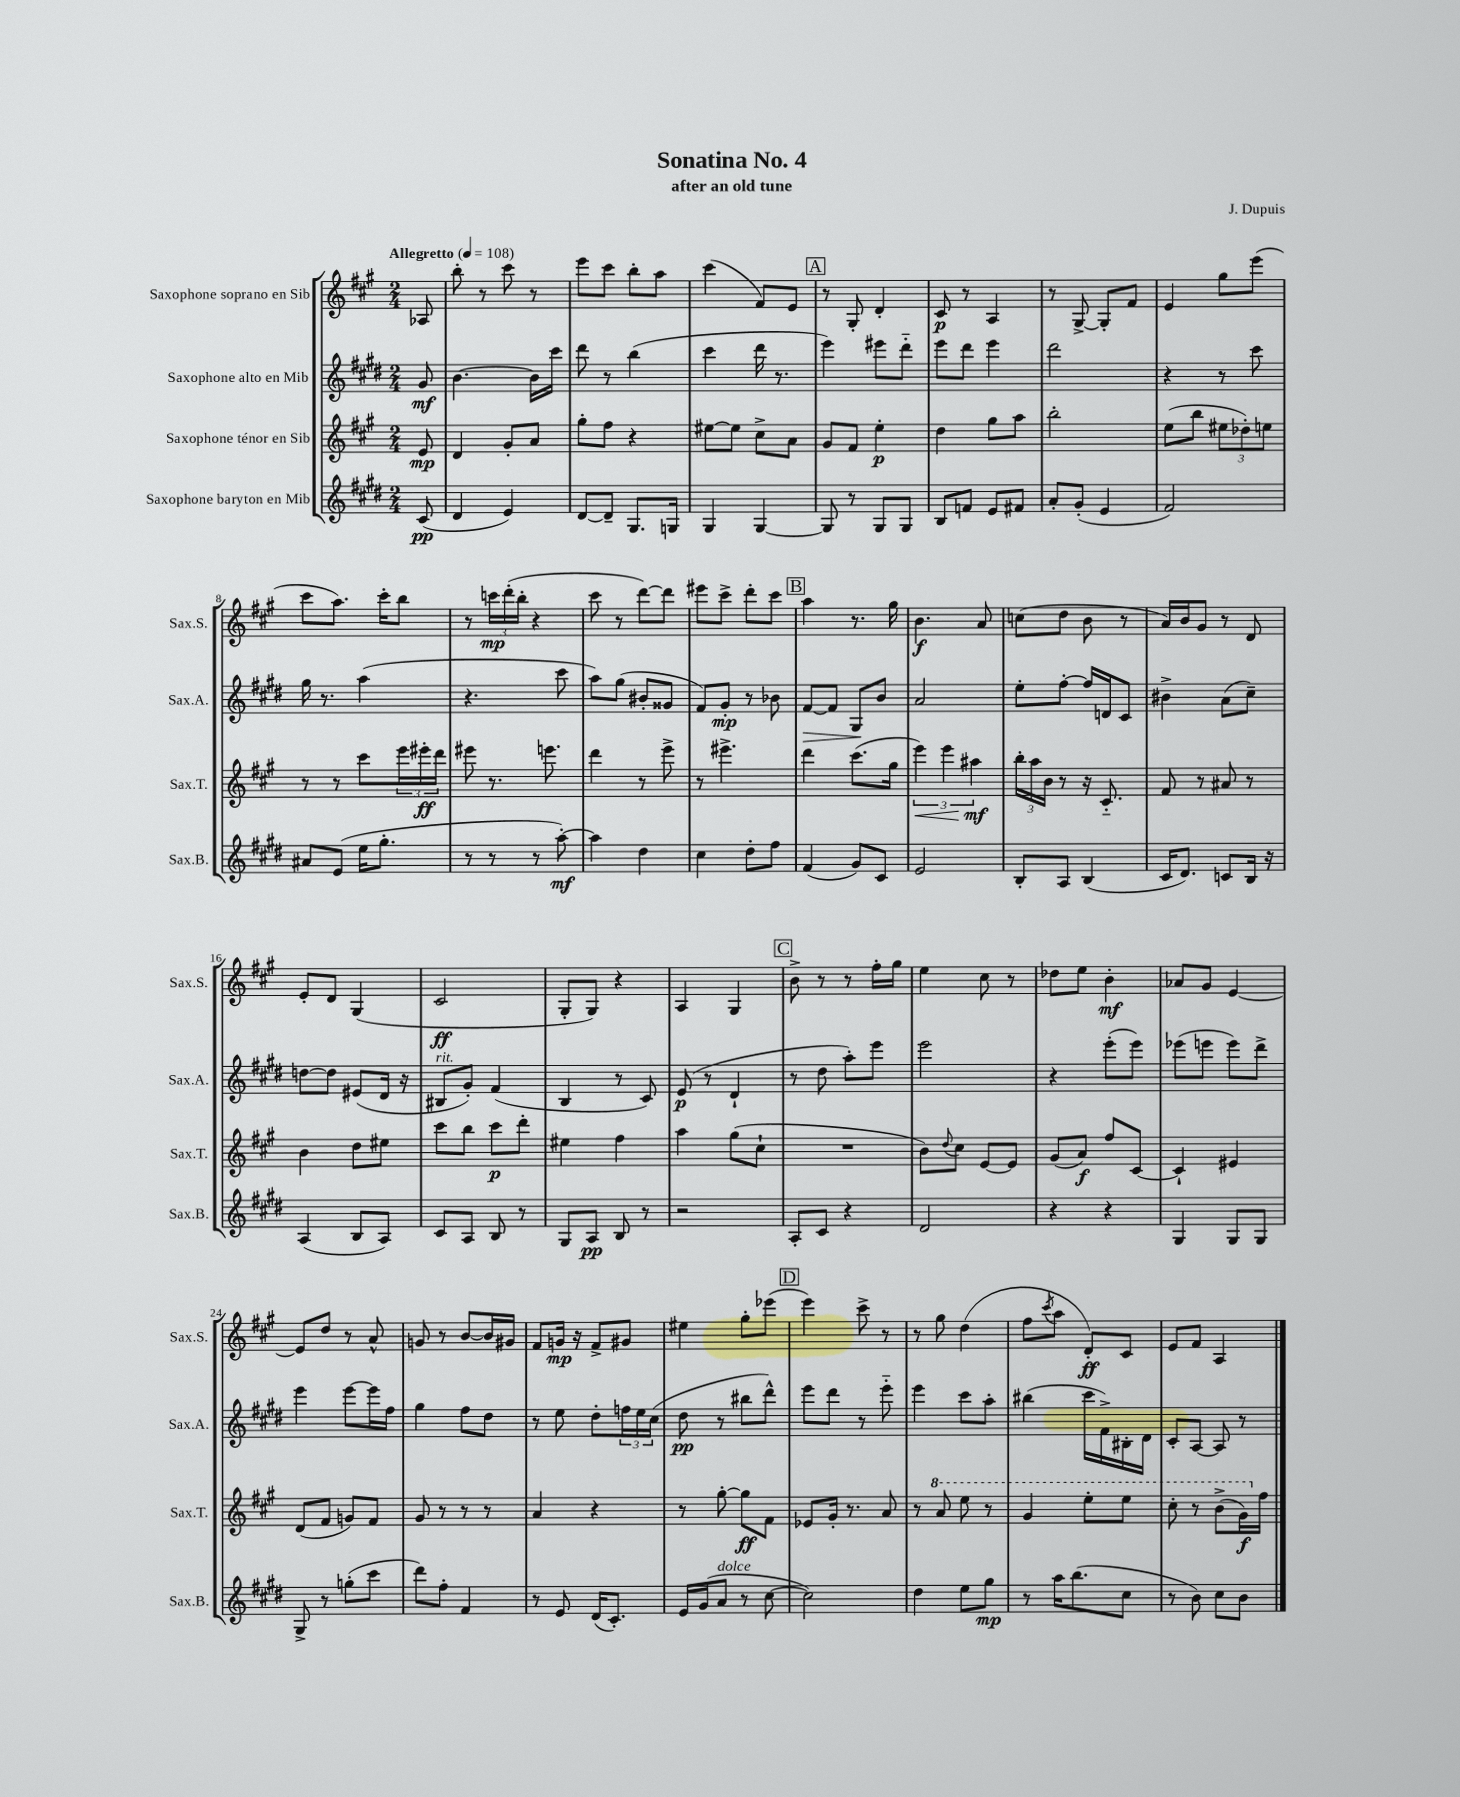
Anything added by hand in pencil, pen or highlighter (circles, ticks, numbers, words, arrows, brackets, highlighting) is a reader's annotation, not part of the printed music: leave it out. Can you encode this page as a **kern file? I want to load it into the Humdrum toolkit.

**kern	**kern	**kern	**kern
*staff4	*staff3	*staff2	*staff1
*clefG2	*clefG2	*clefG2	*clefG2
*k[f#c#g#d#]	*k[f#c#g#]	*k[f#c#g#d#]	*k[f#c#g#]
*M2/4	*M2/4	*M2/4	*M2/4
*MM108	*MM108	*MM108	*MM108
(8c#	8e	8g#	8A-
=	=	=	=
4d#	4d	[4.b	8bb'
.	.	.	8r
4e)	8g#'	.	8ccc#
.	8a	16b]	8r
.	.	16ccc#	.
=	=	=	=
[8d#	8gg#'	8ddd#	8eee
8d#~]	8ff#	8r	8ccc#
8.G#	4r	(4bb	8bb'
.	.	.	8aa
16G	.	.	.
=	=	=	=
4G#	[8ee#	4ccc#	(4ccc#
.	8ee#]	.	.
[4G#	8cc#^	16ddd#	8f#)
.	.	8.r	.
.	8a	.	8e
=	=	=	=
8G#]	8g#	4eee)	8r
8r	8f#	.	8G#'
8G#	4ee'	8eee#	4d'
8G#	.	8ddd#'~	.
=	=	=	=
8B	4dd	8eee	8c#
8f	.	8ddd#	8r
8e	8gg#	4eee	4A
8f#	8aa	.	.
=	=	=	=
8a'	2bb'	2ddd#	8r
(8g#'	.	.	[8G#^
4e	.	.	8G#']
.	.	.	8f#
=	=	=	=
2f#)	(8ee	4r	4e
.	8bb	.	.
.	12ee#	8r	8gg#
.	12dd-')	.	.
.	.	8ccc#	(8eee
.	12ee	.	.
=	=	=	=
8a#	8r	16gg#	8ccc#
.	.	8.r	.
(8e	8r	.	8.aa)
16ee	8ccc#	(4aa	.
8.gg#'	.	.	16ccc#'
.	24eee	.	8bb
.	24eee#'	.	.
.	24ddd	.	.
=	=	=	=
8r	8eee#	4.r	8r
8r	8.r	.	24ccc
.	.	.	(24ddd'
.	.	.	24bb'
8r	.	.	4r
.	8.eee	.	.
[8aa')	.	8ccc#	.
=	=	=	=
4aa]	4ddd	8aa)	8ccc#
.	.	(8gg#	8r
4dd#	8r	8b#'	[8ddd)
.	8eee^	8g##	8ddd]
=	=	=	=
4cc#	8r	8f#)	8eee#
.	4.eee#^	8g#'	8ccc#^
8dd#'	.	8r	8ddd'
8ff#	.	8b-	8ccc#
=	=	=	=
(4f#	4ddd	[8f#	4aa
.	.	8f#]	.
8g#)	(8.ccc#	8G#	8.r
8c#	.	8b	.
.	16gg#	.	16gg#
=	=	=	=
2e	6eee)	2a	4.b
.	6eee	.	.
.	6aa#	.	.
.	.	.	8a
=	=	=	=
8B'	24bb'	8ee'	(8cc
.	24aa	.	.
.	24b	.	.
8A	8r	[8ff#'	8dd
(4B	16r	16ff#]	8b
.	8.c#'~	16d	.
.	.	8c#	8r
=	=	=	=
16c#	8f#	4b#^	16a)
8.d#)	.	.	16b
.	8r	.	8g#
8c	8a#	(8a	8r
16B	8r	8cc#~)	8d
16r	.	.	.
=	=	=	=
(4A	4b	[8dd	8e'
.	.	8dd]	8d
8B	8dd	(8e#	(4G#
8A)	8ee#	16d#	.
.	.	16r	.
=	=	=	=
8c#	8ccc#	8B#	2c#
8A	8bb	8g#')	.
8B	8ccc#	(4f#	.
8r	8ddd'	.	.
=	=	=	=
8G#	4ee#	4B	8G#'
8A	.	.	8G#)
8B	4ff#	8r	4r
8r	.	8c#)	.
=	=	=	=
2r	4aa	(8e	4A
.	.	8r	.
.	(8gg#	4d#`	4G#
.	8cc#`	.	.
=	=	=	=
8A'	2r	8r	8b^
8c#	.	8dd#	8r
4r	.	8aa')	8r
.	.	8eee	16ff#'
.	.	.	16gg#
=	=	=	=
2d#	8b)	2eee	4ee
.	8qqdd	.	.
.	8cc#	.	.
.	[8e	.	8cc#
.	8e]	.	8r
=	=	=	=
4r	(8g#	4r	8dd-
.	8a)	.	8ee
4r	8ff#	(8eee'	4b'
.	[8c#	8eee)	.
=	=	=	=
4G#	4c#`]	(8eee-	8a-
.	.	8eee	8g#
8G#	4e#	8eee)	[4e
8G#	.	8ddd#^	.
=	=	=	=
8G#^	(8d	4eee	8e]
8r	8f#	.	8dd
(8gg'	8g)	[8eee	8r
8ccc#	8f#	16eee]	8a^^
.	.	16ff#	.
=	=	=	=
8ddd#)	8g#	4gg#	8g
8ff#'	8r	.	8r
4f#	8r	8ff#	[8b
.	8r	8dd#	16b]
.	.	.	16g#
=	=	=	=
8r	4a	8r	8f#
8e	.	8ee	16g
.	.	.	16r
(16d#	4r	8dd#'	8f#^
8.c#')	.	.	.
.	.	24ff	8g#
.	.	24ee	.
.	.	(24cc#	.
=	=	=	=
16e	8r	8dd#	4ee#
(16g#	.	.	.
8a	[8gg#'	8r	.
8r	8gg#]	8bb#	8gg#'
[8cc#	8f#	8ddd#^^)	(8eee-
=	=	=	=
2cc#])	8e-	8eee	4eee)
.	16g#'	8ddd#	.
.	8.r	.	.
.	.	8r	8ccc#^
.	8a	8eee'~	8r
=	=	=	=
4dd#	8r	4eee	8r
.	8aa	.	8gg#
8ee	8eee	8ccc#	(4dd
8gg#	8r	8aa'	.
=	=	=	=
8r	4gg#	(4bb#	8ff#
.	.	.	8qccc#
16aa	.	.	8aa
(8.bb	.	.	.
.	8eee'	16ccc#	8d')
.	.	16f#^)	.
8cc#	8eee	16B#'	8c#
.	.	16d#	.
=	=	=	=
8r	8ccc#'	8c#'	8e
8b)	8r	[8A	8f#
8cc#	(8bb^	8A]	4A
8b	16gg#)	8r	.
.	16ff#	.	.
==	==	==	==
*-	*-	*-	*-
